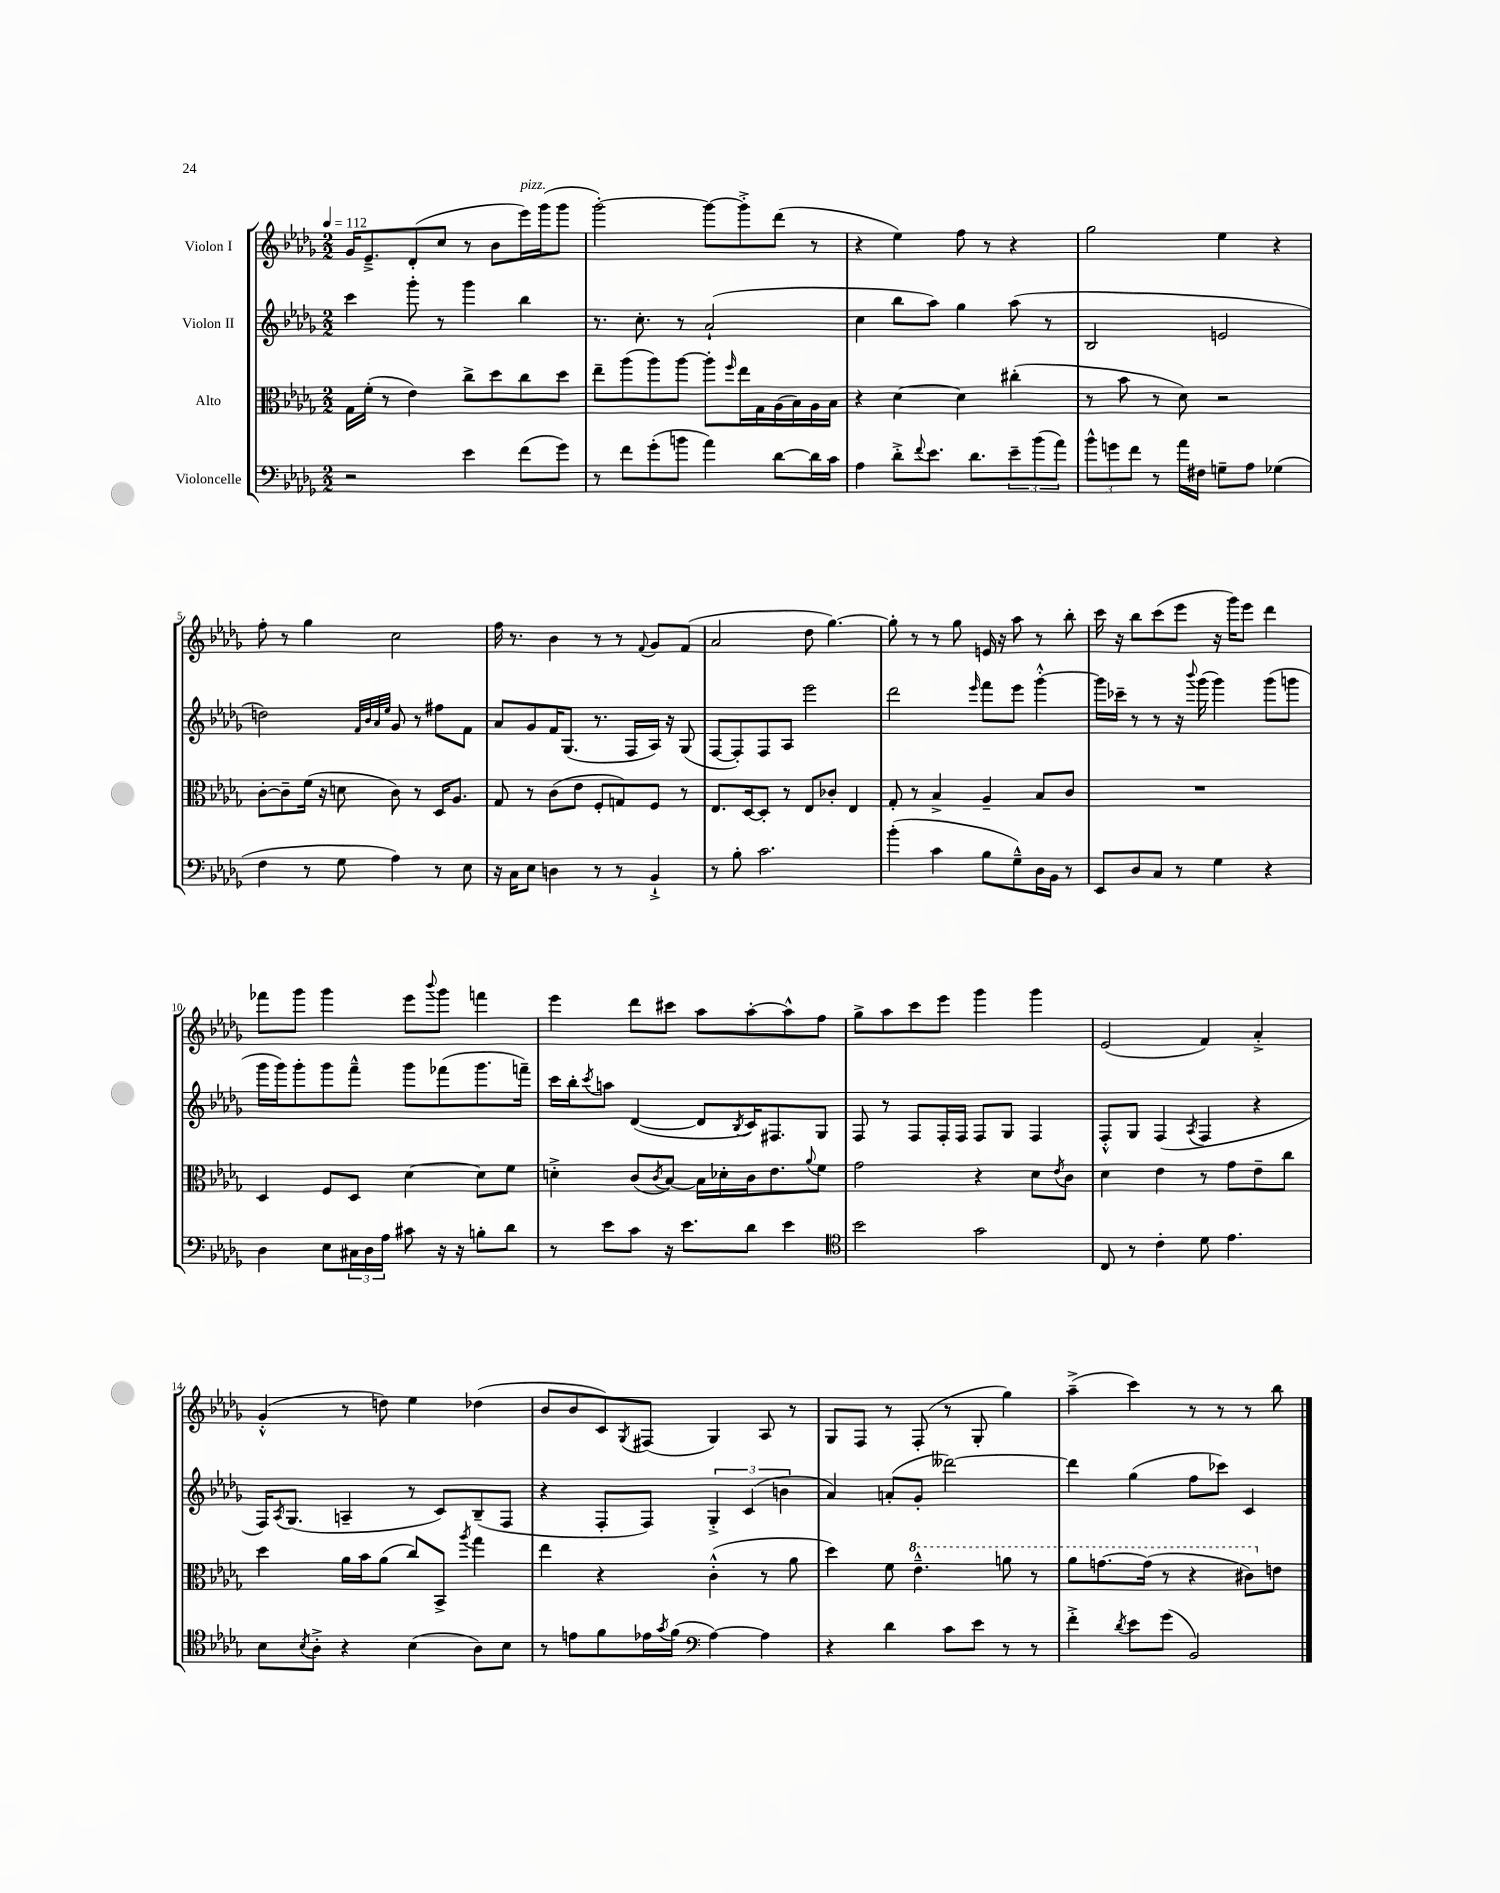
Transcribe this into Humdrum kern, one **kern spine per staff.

**kern	**kern	**kern	**kern
*part4	*part3	*part2	*part1
*staff4	*staff3	*staff2	*staff1
*I"Violoncelle	*I"Alto	*I"Violon II	*I"Violon I
*clefF4	*clefC3	*clefG2	*clefG2
*k[b-e-a-d-g-]	*k[b-e-a-d-g-]	*k[b-e-a-d-g-]	*k[b-e-a-d-g-]
*M2/2	*M2/2	*M2/2	*M2/2
*MM112	*MM112	*MM112	*MM112
=1	=1	=1	=1
2r	16G-\LL	4ccc\	16g-/KL
.	(16f'\JJ	.	8.e-~^/
.	8r	.	.
.	4e-\)	8ggg-'\	(8d-'/
.	.	8r	8cc/J
4e-\	8cc^\L	4ggg-\	8r
.	8dd-\	.	8b-\L
!	!	!	!LO:TX:a:i:t=pizz.
(8f\L	8cc\	4bb-\	16eee-\L)
.	.	.	(16ggg-\J
8g-\J)	8dd-\J	.	8ggg-\J
=2	=2	=2	=2
8r	8ee-~\L	8.r	[2ggg-'\)
8f\L	(8aa-\	.	.
.	.	8.cc'\	.
(8g-'\	8aa-\)	.	.
8bn\J	[8aa-\J	8r	.
4a-\)	8aa-'\L]	(2a-`/	8ggg-\L_
.	16qqff/	.	.
.	16ee-\L	.	8ggg-'^\]
.	16G-\	.	.
[8d-\L	(16A-\	.	(8ddd-\J
.	16B-\)	.	.
16d-\L]	16A-\	.	8r
16c\JJ	16B-\JJ	.	.
=3	=3	=3	=3
4A-\	4r	4cc\	4r
8d-'^\L	[4d-\	8bb-\L	4ee-\)
8qqf/	.	.	.
8.e-\J	.	8aa-\J)	.
.	4d-\]	4gg-\	8ff\
8.d-\L	.	.	.
.	.	.	8r
12e-~\	(4cc#X'\	(8aa-\	4r
(12b-\	.	.	.
.	.	8r	.
12a-\J)	.	.	.
=4	=4	=4	=4
12b-^^\L	8r	2B-/	2gg-\
12gn\	.	.	.
.	8b-\	.	.
12f\J	.	.	.
8r	8r	.	.
16a-\LL	8d-\)	.	.
16F#X\JJ	.	.	.
8Gn~\L	2r	2en/	4ee-\
8A-\J	.	.	.
(4G-X\	.	.	4r
!!LO:LB:g=z
=5	=5	=5	=5
4F\	[8c'\L	2ddn\)	8ff'\
.	8c~\]	.	8r
8r	(16f\Jk	.	4gg-\
.	16r	.	.
8G-\	8dn\	.	.
.	.	32qqf/LLL	.
.	.	32qqb-/	.
.	.	32qqa-/	.
.	.	32qqee-/JJJ	.
4A-\)	8c\)	8g-/	2cc\
.	8r	8r	.
8r	16D-/KL	8ff#X\L	.
.	8.A-/J	.	.
8E-\	.	8f\J	.
=6	=6	=6	=6
16r	8G-/	8a-/L	16ff\
16C\KL	.	.	8.r
8E-\J	8r	8g-/	.
4Dn\	(8c\L	16f/K	4b-\
.	.	(8.G-/J	.
.	8e-\J	.	.
8r	8F'/L	8.r	8r
8r	8Gn/)	.	8r
.	.	16F/LL	.
.	.	.	8qqf/
4BB-`^/	8F/J	16A-/JJ)	8g-/L
.	.	16r	.
.	8r	(8G-/	(8f/J
=7	=7	=7	=7
8r	8.E-/L	[8F/L	2a-/
8B-'\	.	8F'/])	.
.	[16D-/k	.	.
2.c\	8D-'/J]	8F/	.
.	8r	8A-/J	.
.	8E-/L	2eee-\	8dd-\
.	8c-X'/J	.	[4.gg-\)
.	4E-/	.	.
=8	=8	=8	=8
(4b-'\	8G-'/	2ddd-\	8gg-'\]
.	8r	.	8r
4c\	4B-^/	.	8r
.	.	.	8gg-\
.	.	16qqeee-/	.
8B-\L	4A-~/	8fff\L	16en/
.	.	.	16r
8G-~^^\)	.	8eee-\J	8aa-\
16D-\L	8B-/L	[4ggg-'^^\	8r
16BB-\JJ	.	.	.
8r	8c/J	.	8bb-'\
=9	=9	=9	=9
8EE-/L	1r	16ggg-\LL]	16ccc\
.	.	16ccc-X~\JJ	16r
8D-/	.	8r	8bb-\L
8C/J	.	8r	(8ccc\
8r	.	16r	8eee-\J
.	.	8qqbbb-/	.
.	.	(16ggg-\	.
4G-\	.	4ggg-\)	16r
.	.	.	16ggg-\KL)
.	.	.	8eee-\J
4r	.	(8ggg-\L	4ddd-\
.	.	8gggn\J	.
!!LO:LB:g=z
=10	=10	=10	=10
4D-\	4D-/	16ggg-\LL	8fff-X\L
.	.	16ggg-\J)	.
.	.	8ggg-'\	8ggg-\J
8E-\L	8F/L	8ggg-\	4ggg-\
24C#X\L	8D-/J	8fff~^^\J	.
24D-\	.	.	.
24A-\JJ	.	.	.
8c#X\	[4d-\	8ggg-\L	8eee-\L
.	.	.	8qqbbb-/
16r	.	(8fff-X\	8ggg-\J
16r	.	.	.
8Bn'\L	8d-\L]	8.ggg-\	4fffn\
8d-\J	8f\J	.	.
.	.	16fffn~\Jk)	.
=11	=11	=11	=11
8r	4dn'^\	16ccc\LL	4eee-\
.	.	16bb-'\J	.
.	.	8qccc/	.
8e-\L	.	8aan\J	.
8c\J	(8c/L	([4d-/	8ddd-\L
.	8qc/	.	.
16r	[8B-/J)	.	8ccc#X\J
8.e-\L	.	.	.
.	16B-\LL]	8d-/L]	8aa-\L
.	16d-X'\	.	.
.	.	8qB-/	.
8d-\J	16c\J	16c/K)	[8aa-'\
.	8.e-\	8.F#X/	.
4e-\	.	.	8aa-^^\]
.	8qqa-/	.	.
.	8f\J	8G-/J	8ff\J
=12	=12	=12	=12
*clefC4	*	*	*
2b-\	2g-\	8F/	8gg-^\L
.	.	8r	8aa-\
.	.	8F/L	8ccc\
.	.	16F'/L	8eee-\J
.	.	16F/JJ	.
2g-\	4r	8F/L	4ggg-\
.	.	8G-/J	.
.	8d-\L	4F/	4ggg-\
.	8qe-/	.	.
.	8c\J	.	.
=13	=13	=13	=13
8C/	4d-\	8F'^^/L	(2e-/
8r	.	8G-/J	.
4c'\	4e-\	(4F/	.
.	.	8qA-/	.
8d-\	8r	4F/	4f/)
4.e-\	8g-\L	.	.
.	8e-~\	4r	4a-'^/
.	8cc\J	.	.
!!LO:LB:g=z
=14	=14	=14	=14
8B-\L	4dd-\	16F/KL)	(4g-'^^/
.	.	8qA-/	.
.	.	(8.G-/J	.
8qB-/	.	.	.
8A-'^\J	.	.	.
4r	16a-\LL	4An~/	8r
.	16b-\J	.	.
.	(8a-\J	.	8ddn\)
(4B-\	8cc/L)	8r	4ee-\
.	8BB-^/J	8c/L)	.
.	8qaa-/	.	.
8A-\L)	4gg-\	(8B-~/	(4dd-X\
8B-\J	.	8F/J	.
=15	=15	=15	=15
8r	4ee-\	4r	8b-/L
8en\L	.	.	8b-/
8f\	4r	8F'/L	8c/)
.	.	.	8qG-/
16e-X\L	.	8F/J)	(8F#X/J
8qg-/	.	.	.
(16f\JJ	.	.	.
*clefF4	*	*	*
[4A-\)	(4c'^^\	6G-'^/	4G-/)
.	.	(6c/	.
4A-\]	8r	.	8A-/
.	.	6bn\	.
.	8a-\	.	8r
=16	=16	=16	=16
4r	4dd-\)	4a-/)	8G-/L
.	.	.	8F/J
4d-\	8f\	(8an'/L	8r
*	*8va	*	*
.	4.ee-~^^\	8g-'/J	(8F'/
8c\L	.	[2ddd--X\)	8r
8e-\J	.	.	8G-'/
8r	8aan\	.	4gg-\)
8r	8r	.	.
=17	=17	=17	=17
4f'^\	8aa-\L	4ddd--\]	(4aa-~^\
.	[8.ggn\	.	.
8qd-/	.	.	.
8e-\L	.	(4gg-\	4ccc\)
.	(16gg\Jk]	.	.
(8g-\J	8r	.	.
2BB-/)	4r	8ff\L	8r
.	.	8ccc-X\J)	8r
.	8cc#X\L)	4c/	8r
*	*X8va	*	*
.	8en\J	.	8bb-\
==	==	==	==
*-	*-	*-	*-
